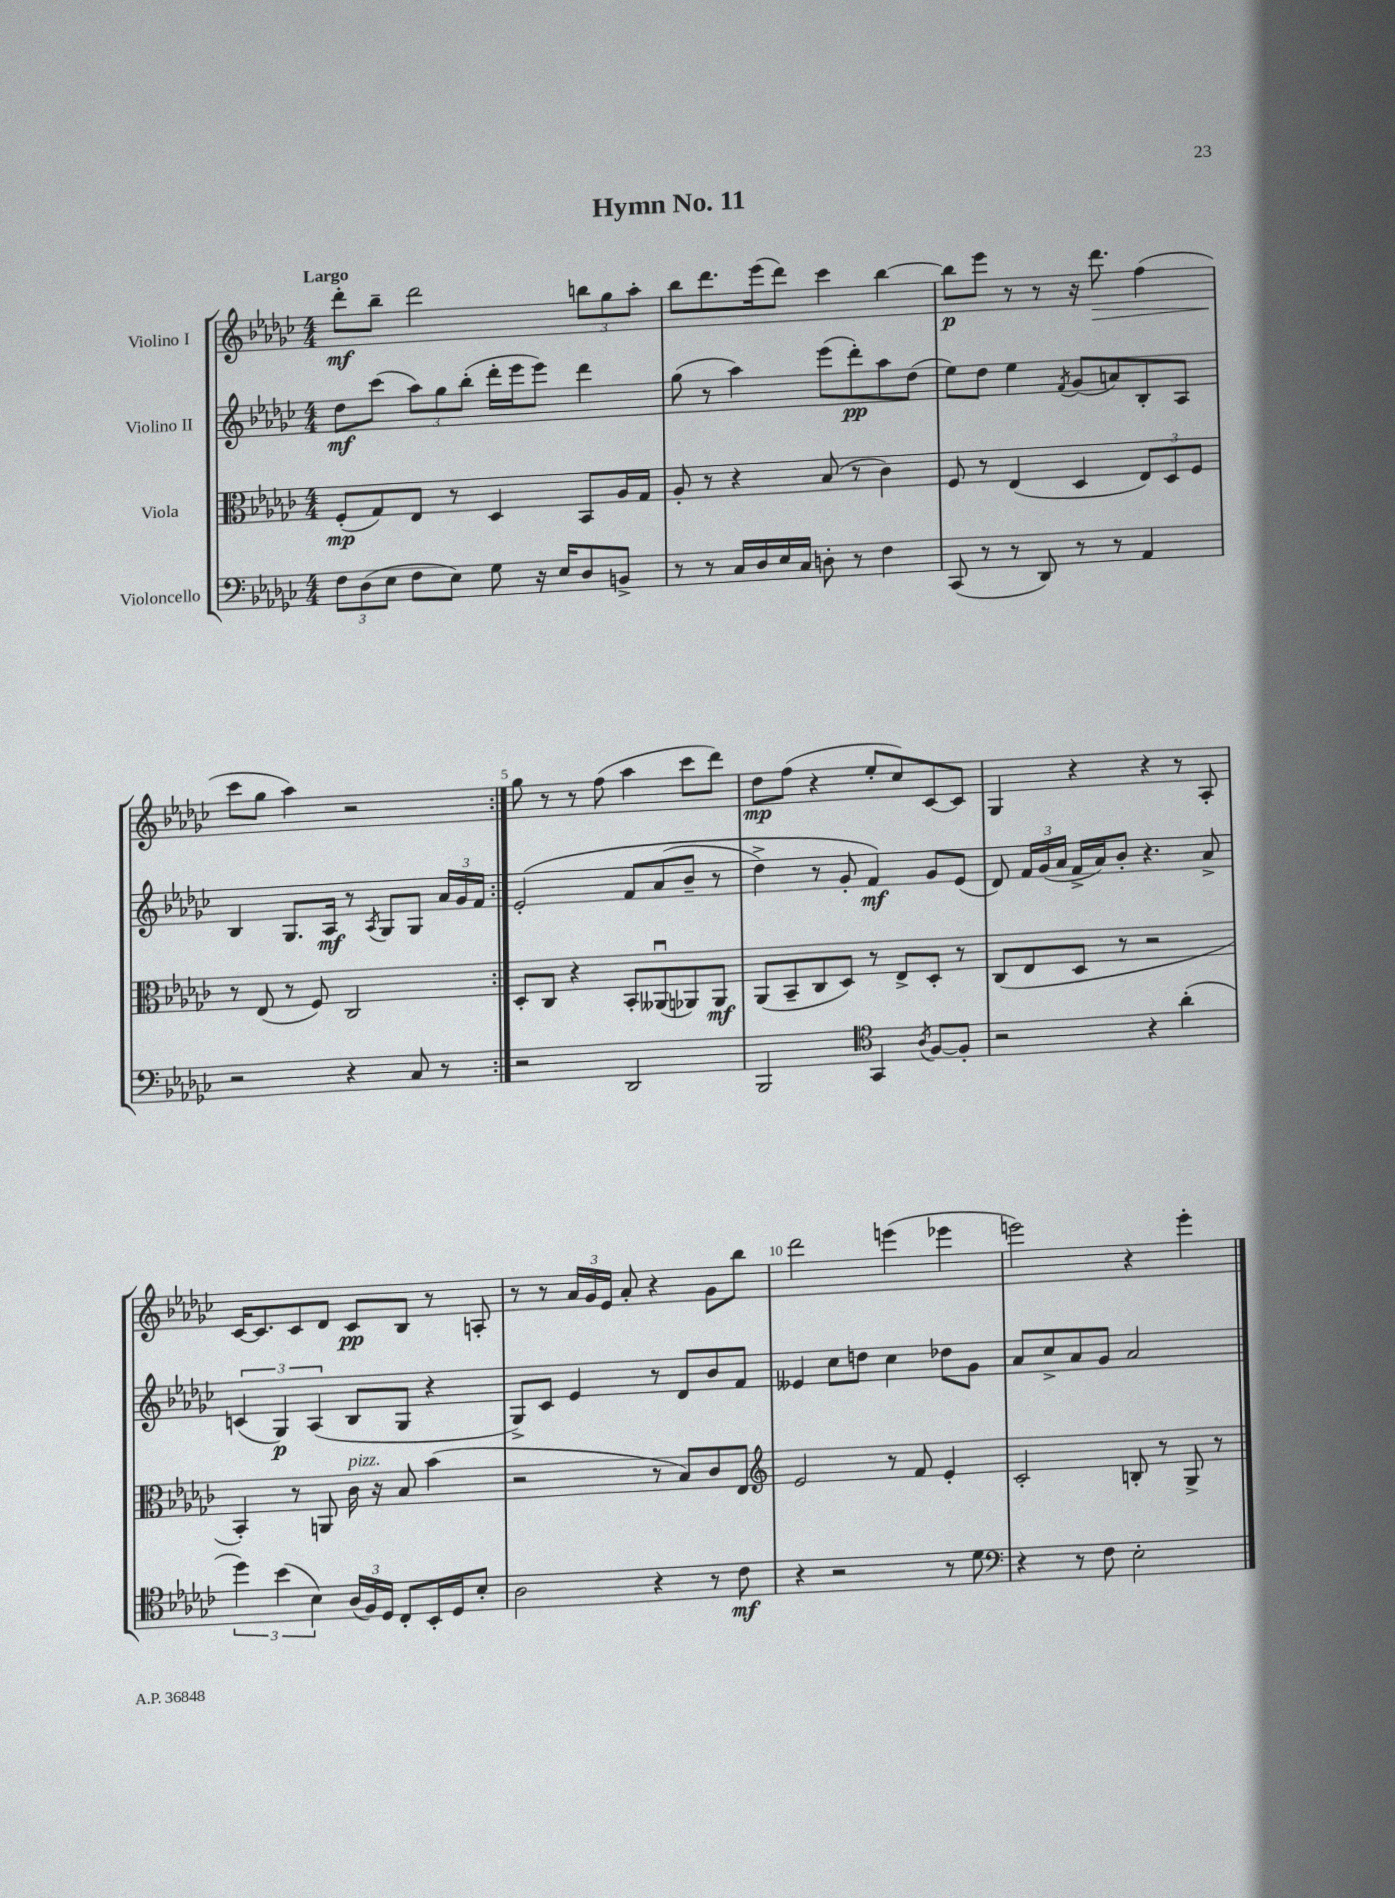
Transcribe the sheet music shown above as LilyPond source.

\header { title = "Hymn No. 11" }
<<
\new StaffGroup <<
\new Staff = "s0" \with { instrumentName = "Violino I" } {
    \clef treble \key ges \major \numericTimeSignature \time 4/4 \tempo "Largo"
    \autoBeamOff \repeat volta 2 { des'''8[-.\mf bes''8]-- des'''2 \tuplet 3/2 { b''8[ ges''8 aes''8]-. } |
    bes''8[ des'''8. ees'''16( des'''8]) ces'''4 bes''4~ |
    bes''8[\p ees'''8] r8 r8 r16 des'''8.\> f''4( |
    ces'''8[\! ges''8] aes''4) r2 | }
    ges''8 r8 r8 f''8( aes''4 ces'''8[ des'''8]) |
    des''8[\mp f''8]( r4 ees''8[-. ces''8) ces'8~ ces'8] |
    ges4 r4 r4 r8 aes8-. |
    ces'16[~ ces'8. ces'8 des'8] ces'8[\pp bes8] r8 a8-. |
    r8 r8 \tuplet 3/2 { aes'16[ ges'16 ees'16] } aes'8-. r4 ges'8[ bes''8] |
    des'''2 e'''4( ees'''4 |
    e'''2) r4 e'''4-. \bar "|." |
}
\new Staff = "s1" \with { instrumentName = "Violino II" } {
    \clef treble \key ges \major \numericTimeSignature \time 4/4
    \autoBeamOff \repeat volta 2 { des''8[\mf ces'''8]( \tuplet 3/2 { aes''8[) ges''8 bes''8]-.( } des'''16[-. ees'''16 ees'''8]) des'''4 |
    ges''8( r8 aes''4) ees'''8[( des'''8-.\pp) aes''8 des''8]( |
    ees''8[) des''8] ees''4 \acciaccatura { f'8 } ges'8[( a'8) bes8-. aes8] |
    bes4 ges8.[ aes16]\mf r8 \acciaccatura { aes8 } ges8[ ges8] \tuplet 3/2 { aes'16[ ges'16 f'16] } | }
    ees'2-.\( f'8[ aes'8( bes'8]-- r8 |
    des''4->) r8 ges'8-. f'4\mf\) ges'8[ ees'8]( |
    des'8) \tuplet 3/2 { f'16[ ges'16( aes'16] } f'16[-> aes'16) bes'8]-. r4. aes'8-> |
    \tuplet 3/2 { c'4( ges4\p) aes4( } bes8[ ges8] r4 |
    ges8[->) ces'8] ees'4 r8 des'8[ bes'8 f'8] |
    eeses'4 ces''8[ d''8] ces''4 des''8[ ges'8] |
    aes'8[ ces''8-> aes'8 ges'8] aes'2 \bar "|." |
}
\new Staff = "s2" \with { instrumentName = "Viola" } {
    \clef alto \key ges \major \numericTimeSignature \time 4/4
    \autoBeamOff \repeat volta 2 { f8[-.\mp( ges8) ees8] r8 des4 bes,8[ aes16 ges16] |
    aes8-. r8 r4 bes8( r8 ces'4) |
    f8 r8 ees4( des4 \tuplet 3/2 { ees8[) des8 f8] } |
    r8 ees8( r8 f8) ces2 | }
    des8[-. ces8] r4 bes,8[-. aeses,8\downbow( aes,8) aes,8]\mf |
    aes,8[( bes,8-- ces8 des8]) r8 ees8[-> des8]-. r8 |
    ces8[( ees8 des8] r8 r2 |
    bes,4-.) r8 a,8 ces'16^\markup { \italic "pizz." } r16 bes8 bes'4( |
    r2 r8 bes8[) ces'8 ees8] |
    \clef treble ees'2 r8 f'8 ees'4-. |
    ces'2-. b8-. r8 ges8-> r8 \bar "|." |
}
\new Staff = "s3" \with { instrumentName = "Violoncello" } {
    \clef bass \key ges \major \numericTimeSignature \time 4/4
    \autoBeamOff \repeat volta 2 { \tuplet 3/2 { f8[ des8( ees8] } f8[ ees8]) ges8 r16 ees16[ des8 b,8]-> |
    r8 r8 ces16[ des16 ees16 ces16] d8-. r8 f4 |
    ces,8( r8 r8 des,8) r8 r8 aes,4 |
    r2 r4 ces8 r8 | }
    r2 des,2 |
    bes,,2 \clef tenor ges,4 \acciaccatura { aes8 } f8[~ f8]-. |
    r2 r4 aes'4-.( |
    \tuplet 3/2 { des''4) bes'4( bes4) } \tuplet 3/2 { aes16[( f16) des16] } ces8[-. bes,16-. des16 bes8]-. |
    aes2 r4 r8 ces'8\mf |
    r4 r2 r8 des'8 |
    \clef bass r4 r8 f8 ees2-. \bar "|." |
}
>>
>>
\layout { \context { \Score \override BarNumber.break-visibility = ##(#f #t #t) barNumberVisibility = #(every-nth-bar-number-visible 5) } }
